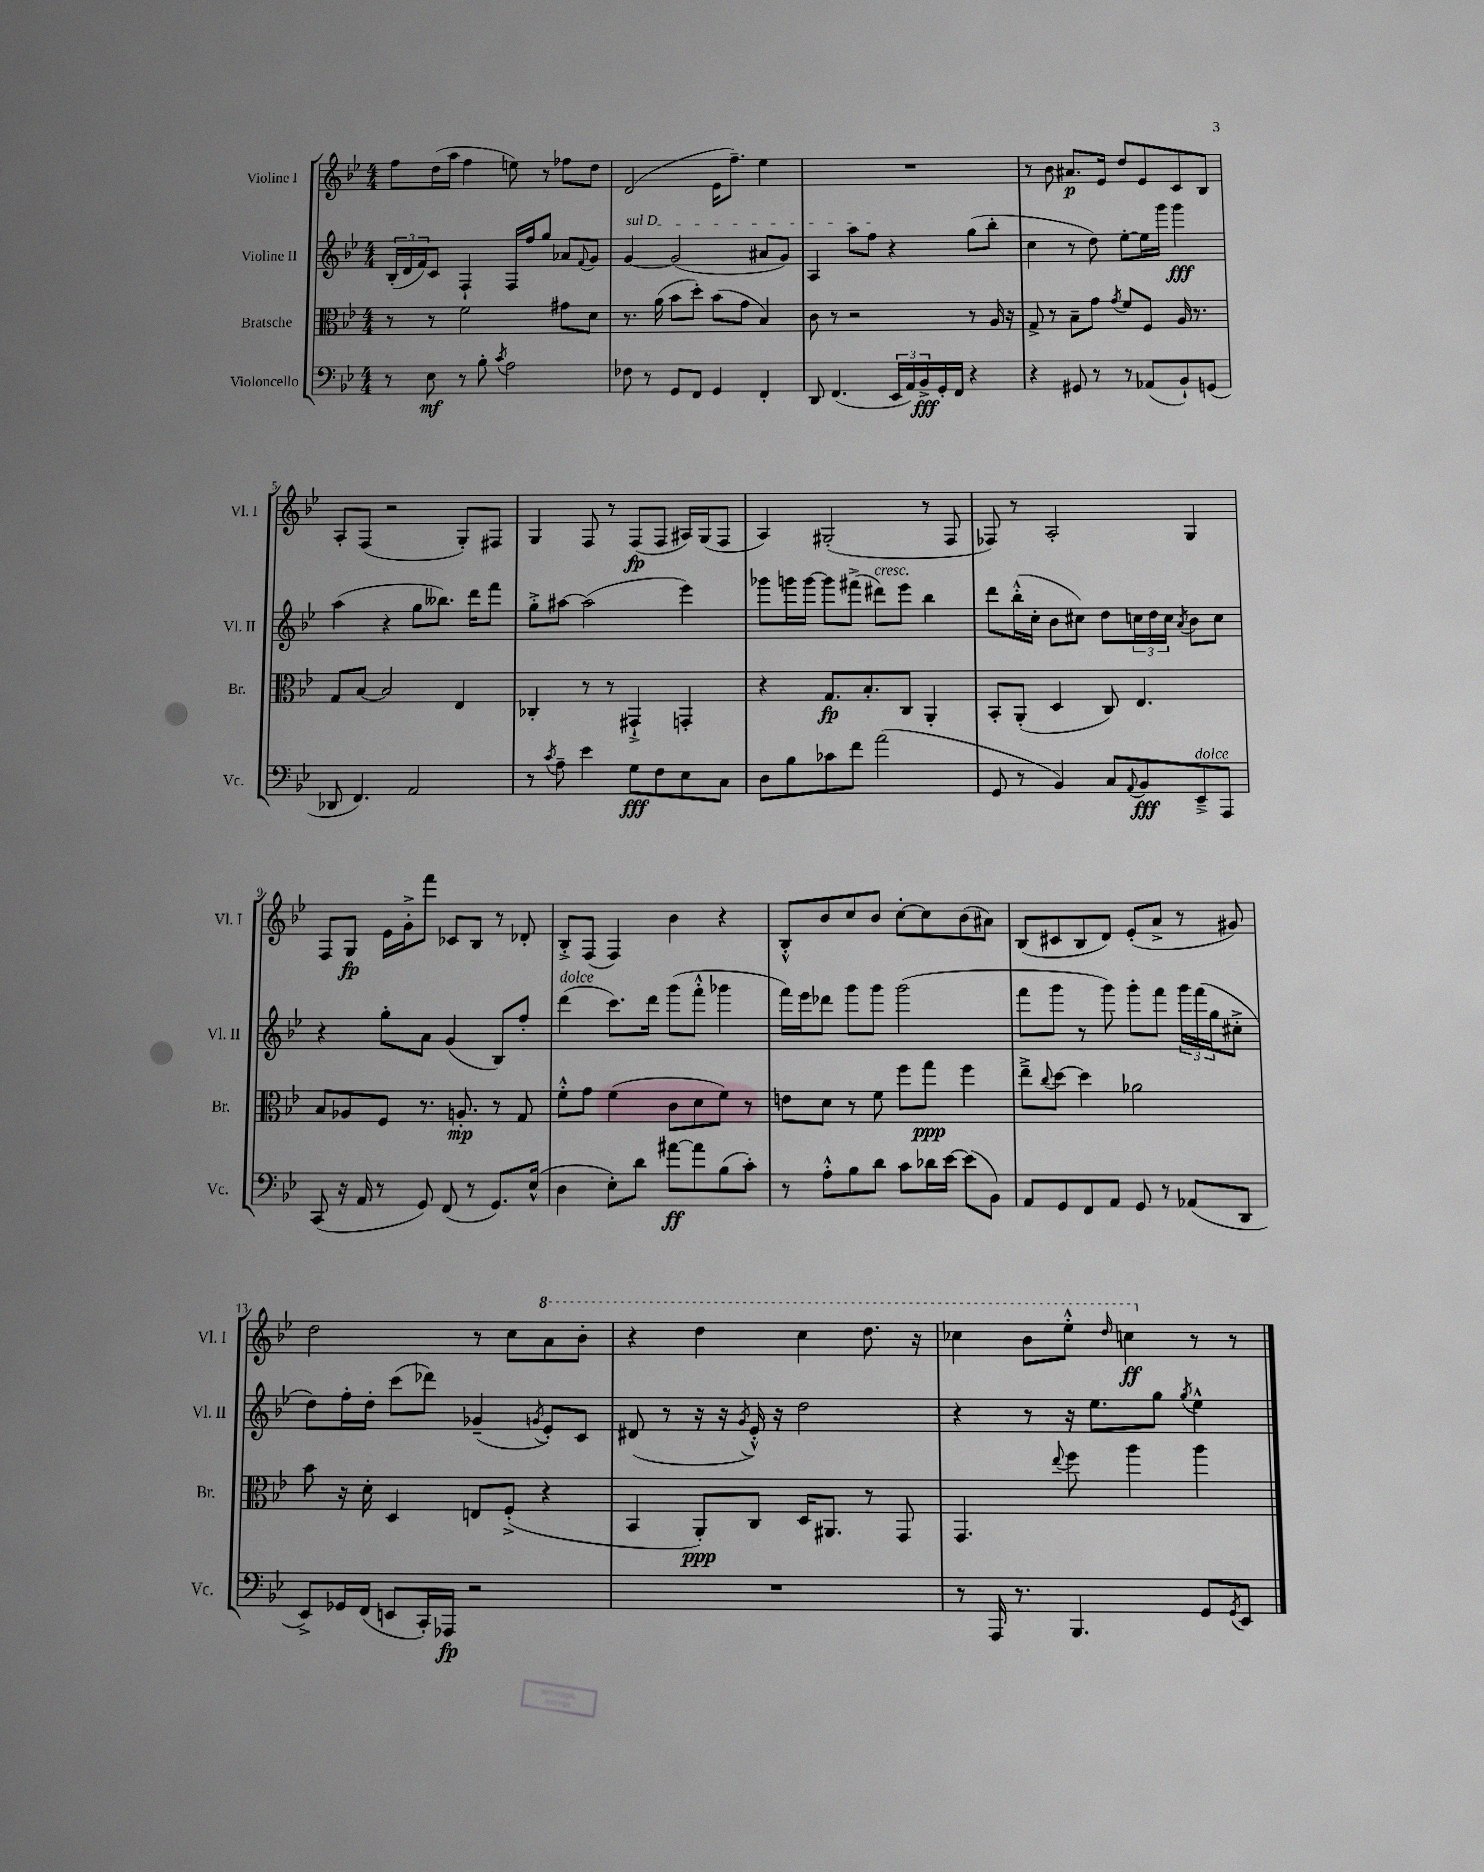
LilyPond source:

<<
\new StaffGroup <<
\new Staff = "s0" \with { instrumentName = "Violine I" shortInstrumentName = "Vl. I" } {
    \clef treble \key bes \major \numericTimeSignature \time 4/4
    f''8 d''16( a''16 f''4 e''8) r8 fes''8 d''8 |
    d'2( ees'16 f''8.--) ees''4 |
    R1 |
    r8 bes'8 ais'8.\p ees'16 d''8 ees'8 c'8 bes8 |
    a8-. f8( r2 g8-.) fis8 |
    g4 f8 r8 f8\fp( f8 ais16) g16( f8 |
    a4) gis2-.( r8 f8 |
    fes8) r8 a2-. g4 |
    f8 g8\fp ees'16 g'16-.-> f'''8 ces'8 bes8 r8 des'8-. |
    bes8-.-> f8( f4) bes'4 r4 |
    bes8-.-^ bes'8 c''8 bes'8 c''8~-. c''8 bes'8( ais'8) |
    bes8( cis'8 bes8 d'8) ees'8-.( a'8-> r8 gis'8) |
    d''2 r8 c''8 \ottava #1 a''8 bes''8-. |
    r4 d'''4 c'''4 d'''8. r16 |
    ces'''4 bes''8 ees'''8-.-^ \grace { d'''16 } c'''4\ff \ottava #0 r8 r8 \bar "|." |
}
\new Staff = "s1" \with { instrumentName = "Violine II" shortInstrumentName = "Vl. II" } {
    \clef treble \key bes \major \numericTimeSignature \time 4/4
    \tuplet 3/2 { bes16-.( d'16 f'16) } c'8 f4-! f16 f''16 g''8 aes'8 \appoggiatura { f'8 } g'8 |
    \once \override TextSpanner.bound-details.left.text = \markup { \italic "sul D" } g'4~\startTextSpan g'2( ais'8 g'8) |
    a4 a''8 f''8\stopTextSpan r4 g''8( bes''8-. |
    c''4 r8 d''8) ees''8~-. ees''16 g'''16 g'''4\fff |
    a''4( r4 g''8 beses''8.) d'''16 f'''8 |
    g''8-.-> ais''8~ ais''2( ees'''4) |
    ges'''8 g'''16 g'''16~ g'''8 fis'''8->( dis'''8^\markup { \italic "cresc." }) ees'''8 bes''4 |
    d'''8 bes''16-.-^( c''16-. bes'8 cis''8) d''8 \tuplet 3/2 { c''16 d''16 c''16 } \acciaccatura { a'8 } bes'8 c''8 |
    r4 g''8-. a'8 g'4( bes8) f''8-. |
    d'''4^\markup { \italic "dolce" }( c'''8.) d'''16 g'''8( f'''8-.-^ ges'''4 |
    f'''16) ees'''16 des'''8 g'''8 g'''8 g'''2( |
    f'''8 g'''8 r8 g'''8) g'''8-. f'''8 \tuplet 3/2 { g'''16 f'''16( g''16 } cis''8-.-> |
    d''8) f''16-. d''16-. c'''8( des'''8) ges'4--( \acciaccatura { g'8 } ees'8-.) c'8 |
    dis'8( r8 r16 r16 \acciaccatura { g'8 } ees'16-.-^) r16 d''2 |
    r4 r8 r16 ees''8. g''8 \acciaccatura { g''8 } ees''4-^ \bar "|." |
}
\new Staff = "s2" \with { instrumentName = "Bratsche" shortInstrumentName = "Br." } {
    \clef alto \key bes \major \numericTimeSignature \time 4/4
    r8 r8 f'2 gis'8 d'8 |
    r8. a'16( bes'8 d''8-.) bes'8( g'8 bes4) |
    c'8 r8 r2 r8 a16 r16 |
    g8-> r8 bes8-- g'8 \acciaccatura { g'8 } f'8 f8 a16 r8. |
    g8 bes8~ bes2 ees4 |
    ces4-. r8 r8 gis,4-!-> g,4-. |
    r4 g8.\fp bes8.-. c8 a,4-. |
    bes,8-. a,8-.( d4 c8) ees4. |
    bes8 aes8 f8 r8. a8.-.\mp r8 g8 |
    f'8-.-^ g'8 f'4( c'8 d'8 f'8) r8 |
    e'8 d'8 r8 f'8 f''8 g''8\ppp f''4 |
    ees''8---> \appoggiatura { c''8 } d''8~ d''4 aes'2 |
    bes'8 r16 d'16-. d4 e8 f8-.->( r4 |
    bes,4 a,8-.\ppp) c8 d16 ais,8. r8 g,8 |
    g,4. \appoggiatura { ees''8 } f''8 a''4 a''4 \bar "|." |
}
\new Staff = "s3" \with { instrumentName = "Violoncello" shortInstrumentName = "Vc." } {
    \clef bass \key bes \major \numericTimeSignature \time 4/4
    r8 ees8\mf r8 bes8-. \acciaccatura { c'8 } a2 |
    fes8 r8 g,8 f,8 g,4 f,4-. |
    d,8 f,4.( \tuplet 3/2 { ees,16 a,16) bes,16->\fff } g,16-. f,16 r4 |
    r4 gis,8 r8 r8 aes,8( bes,8-!) g,8( |
    des,8 f,4.) a,2 |
    r8 \acciaccatura { c'8 } a8-- ees'4 g8\fff f8 ees8 c8 |
    d8 bes8 ces'8 f'8 a'2( |
    g,8 r8 bes,4) c8 \appoggiatura { a,8 } bes,8\fff ees,8--->^\markup { \italic "dolce" } a,,8 |
    c,8( r16 a,16 r8 g,8) f,8( r8 g,8.) ees16-^( |
    d4 ees8-.) d'8 ais'8~\ff ais'8 bes8( c'8-.) |
    r8 a8-.-^ bes8 d'8 c'8 des'16 ees'16~ ees'8( bes,8) |
    a,8 g,8 f,8 a,8 g,8 r8 aes,8( d,8 |
    ees,8->) ges,16 f,16( e,8 c,16-.) aes,,16\fp r2 |
    R1 |
    r8 a,,16 r8. bes,,4. g,8 \acciaccatura { g,8 } ees,8 \bar "|." |
}
>>
>>
